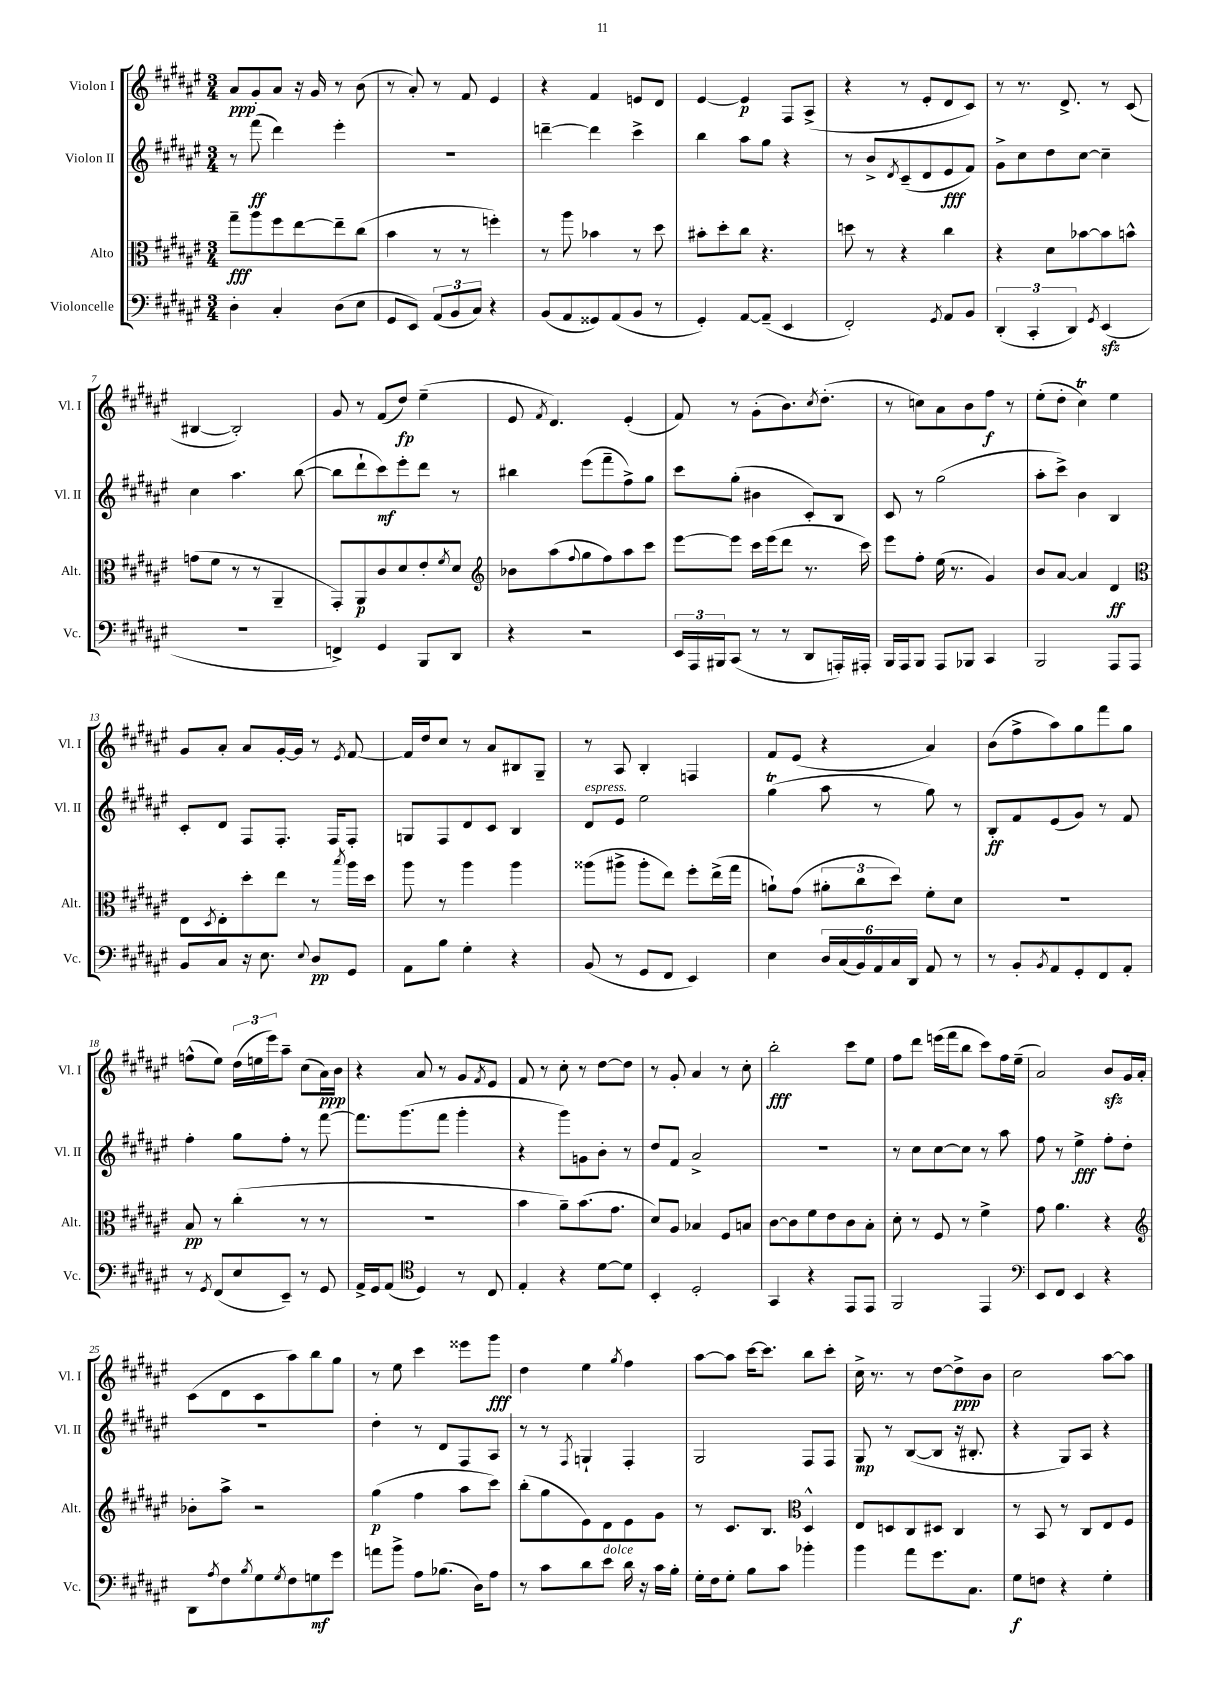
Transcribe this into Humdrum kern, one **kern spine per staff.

**kern	**dynam	**kern	**dynam	**kern	**dynam	**kern	**dynam
*part4	*part4	*part3	*part3	*part2	*part2	*part1	*part1
*staff4	*staff4	*staff3	*staff3	*staff2	*staff2	*staff1	*staff1
*I"Violoncelle	*	*I"Alto	*	*I"Violon II	*	*I"Violon I	*
*I'Vc.	*	*I'Alt.	*	*I'Vl. II	*	*I'Vl. I	*
*clefF4	*	*clefC3	*	*clefG2	*	*clefG2	*
*k[f#c#g#d#a#e#]	*	*k[f#c#g#d#a#e#]	*	*k[f#c#g#d#a#e#]	*	*k[f#c#g#d#a#e#]	*
*M3/4	*	*M3/4	*	*M3/4	*	*M3/4	*
=1	=1	=1	=1	=1	=1	=1	=1
4D#'\	.	8gg#~\L	fff	8r	.	8a#/L	ppp
.	.	8aa#\	.	(8fff#\	ff	8g#'/	.
4C#'/	.	8ff#\	.	4ddd#\)	.	8a#/J	.
.	.	[8ee#\	.	.	.	16r	.
.	.	.	.	.	.	16g#/	.
(8D#\L	.	8ee#~\]	.	4eee#'\	.	8r	.
8E#\J	.	(8cc#\J	.	.	.	(8b\	.
=2	=2	=2	=2	=2	=2	=2	=2
8GG#/L	.	4b\	.	2.r	.	8r	.
8EE#/J)	.	.	.	.	.	8a#'/)	.
(12AA#/L	.	8r	.	.	.	8r	.
12BB/	.	.	.	.	.	.	.
.	.	8r	.	.	.	8f#/	.
12C#/J)	.	.	.	.	.	.	.
4r	.	4ffn'\)	.	.	.	4e#/	.
=3	=3	=3	=3	=3	=3	=3	=3
(8BB/L	.	8r	.	[4dddn~\	.	4r	.
8AA#/	.	8aa#\	.	.	.	.	.
8GG##X/)	.	4b-X\	.	4ddd\]	.	4f#/	.
(8AA#/	.	.	.	.	.	.	.
8BB/J	.	8r	.	4ccc#^\	.	8en/L	.
8r	.	8dd#\	.	.	.	8d#/J	.
=4	=4	=4	=4	=4	=4	=4	=4
4GG#'/)	.	8b#X'\L	.	4bb\	.	[4e#/	.
.	.	8dd#'\	.	.	.	.	.
[8AA#/L	.	8cc#\J	.	8aa#\L	.	4e#/]	p
(8AA#~/J]	.	4.r	.	8gg#\J	.	.	.
4EE#/	.	.	.	4r	.	8F#/L	.
.	.	.	.	.	.	(8A#^/J	.
=5	=5	=5	=5	=5	=5	=5	=5
2FF#'/)	.	8ddn\	.	8r	.	4r	.
.	.	8r	.	8b^/L	.	.	.
.	.	.	.	8qd#/	.	.	.
.	.	4r	.	(8c#~/	.	8r	.
.	.	.	.	8d#/	.	8e#'/L	.
8qGG#/	.	.	.	.	.	.	.
8AA#/L	.	4cc#\	.	8e#/	fff	8d#/	.
8BB/J	.	.	.	8f#/J)	.	8c#/J)	.
=6	=6	=6	=6	=6	=6	=6	=6
(6DD#'/	.	4r	.	8g#^\L	.	8r	.
.	.	.	.	8cc#\	.	8.r	.
6CC#'/	.	.	.	.	.	.	.
.	.	8d#\L	.	8dd#\	.	.	.
.	.	.	.	.	.	8.d#^/	.
6DD#/)	.	.	.	.	.	.	.
.	.	[8b-X\	.	[8cc#\J	.	.	.
8qGG#/	.	.	.	.	.	.	.
(4EE#zz/	.	8b-\]	.	4cc#~\]	.	8r	.
.	.	8bn^^\J	.	.	.	(8c#/	.
!!LO:LB:g=z
=7	=7	=7	=7	=7	=7	=7	=7
2.r	.	(8gn\L	.	4cc#\	.	[4B#X/	.
.	.	8f#\J	.	.	.	.	.
.	.	8r	.	4.aa#\	.	2B#'/])	.
.	.	8r	.	.	.	.	.
.	.	4AA#~/	.	.	.	.	.
.	.	.	.	([8bb\	.	.	.
=8	=8	=8	=8	=8	=8	=8	=8
4FFn^/)	.	8GG#'/L)	.	8bb\L]	.	8g#/	.
.	.	8AA#/	p	8ddd#`\	.	8r	.
4GG#/	.	8c#/	.	8ccc#\)	mf	(8f#/L	.
.	.	8d#/	.	8eee#'\	.	8dd#/J)	fp
8BBB/L	.	8e#'/	.	8ddd#\J	.	(4ee#~\	.
.	.	8qf#/	.	.	.	.	.
8DD#/J	.	8d#/J	.	8r	.	.	.
=9	=9	=9	=9	=9	=9	=9	=9
*	*	*clefG2	*	*	*	*	*
4r	.	8b-X\L	.	4bb#X\	.	8e#/	.
.	.	.	.	.	.	8qf#/	.
.	.	(8aa#\	.	.	.	4.d#/)	.
.	.	8qqff#/	.	.	.	.	.
2r	.	8gg#\	.	(8eee#\L	.	.	.
.	.	8ff#\)	.	8fff#~\	.	.	.
.	.	8aa#\	.	8ff#^\)	.	(4e#'/	.
.	.	8ccc#\J	.	8gg#\J	.	.	.
=10	=10	=10	=10	=10	=10	=10	=10
24EE#/LL	.	[8eee#\L	.	8ccc#\L	.	8f#/)	.
24AAA#/	.	.	.	.	.	.	.
24BBB#X/J	.	.	.	.	.	.	.
(8CC#/J	.	8eee#\J]	.	(8gg#'\J	.	8r	.
8r	.	16ccc#\LL	.	4b#X\	.	(8g#'\L	.
.	.	(16eee#\J	.	.	.	.	.
8r	.	8ddd#\J	.	.	.	8.b\)	.
8DD#/L	.	8.r	.	8c#'/L)	.	.	.
.	.	.	.	.	.	8qcc#/	.
.	.	.	.	.	.	(8.dd#'\J	.
16AAAn'/L)	.	.	.	8B/J	.	.	.
16AAA#X'/JJ	.	16ccc#\)	.	.	.	.	.
=11	=11	=11	=11	=11	=11	=11	=11
16BBB/LL	.	8eee#\L	.	8c#/	.	8r	.
16AAA#/J	.	.	.	.	.	.	.
8BBB/J	.	8ff#'\J	.	8r	.	8ccn\L)	.
8AAA#/L	.	(16ee#\	.	(2gg#\	.	8a#\	.
.	.	8.r	.	.	.	.	.
8BBB-X/J	.	.	.	.	.	8b\	.
4CC#/	.	4g#/)	.	.	.	8ff#\J	f
.	.	.	.	.	.	8r	.
=12	=12	=12	=12	=12	=12	=12	=12
2BBB/	.	8b/L	.	8aa#'\L	.	(8ee#'\L	.
.	.	[8a#/J	.	8ccc#^\J)	.	8dd#'\J	.
.	.	4a#/]	.	4b\	.	4cc#T\)	.
8AAA#/L	.	4d#/	ff	4B/	.	4ee#\	.
8AAA#/J	.	.	.	.	.	.	.
!!LO:LB:g=z
=13	=13	=13	=13	=13	=13	=13	=13
*	*	*clefC3	*	*	*	*	*
8BB/L	.	8E#\L	.	8c#'/L	.	8g#/L	.
.	.	8qD#/	.	.	.	.	.
8C#/J	.	8E#'\	.	8d#/J	.	8a#'/J	.
16r	.	8dd#'\	.	8F#/L	.	8a#/L	.
8.E#\	.	.	.	.	.	.	.
.	.	8ee#\J	.	8.F#'/J	.	[16g#'/L	.
.	.	.	.	.	.	16g#/JJ]	.
8qqE#/	.	.	.	.	.	.	.
8D#/L	pp	8r	.	.	.	8r	.
.	.	.	.	16F#/KL	.	.	.
.	.	8qbb/	.	.	.	8qe#/	.
8GG#/J	.	16aa#\LL	.	8F#'/J	.	[8f#/	.
.	.	16dd#\JJ	.	.	.	.	.
=14	=14	=14	=14	=14	=14	=14	=14
8AA#\L	.	8aa#\	.	8Gn/L	.	16f#/LL]	.
.	.	.	.	.	.	16dd#/J	.
8B\J	.	8r	.	8F#/	.	8cc#/J	.
4G#'\	.	4aa#\	.	8d#/	.	8r	.
.	.	.	.	8c#/J	.	8a#/L	.
4r	.	4aa#\	.	4B/	.	8B#X/	.
.	.	.	.	.	.	8G#~/J	.
=15	=15	=15	=15	=15	=15	=15	=15
!	!	!	!	!LO:TX:a:i:t=espress.	!	!	!
(8BB/	.	(8aa##X\L	.	8d#/L	.	8r	.
8r	.	8aa#X^\J	.	8e#/J	.	8A#/	.
8GG#/L	.	8aa#'\L	.	2ee#\	.	4B'/	.
8FF#/J	.	8ee#\J)	.	.	.	.	.
4EE#/)	.	8ff#'\L	.	.	.	4Fn/	.
.	.	(16ee#^\L	.	.	.	.	.
.	.	16gg#\JJ	.	.	.	.	.
=16	=16	=16	=16	=16	=16	=16	=16
4E#\	.	8an`\L)	.	(4gg#T\	.	8f#/L	.
.	.	(8g#\J	.	.	.	(8e#/J	.
24D#/LL	.	12a#X'\L	.	8aa#\	.	4r	.
(24C#/	.	.	.	.	.	.	.
24BB/)	.	12cc#\	.	.	.	.	.
24AA#/	.	.	.	8r	.	.	.
24C#/	.	12dd#\J)	.	.	.	.	.
24DD#/JJ	.	.	.	.	.	.	.
8AA#/	.	8f#'\L	.	8gg#\)	.	4a#/)	.
8r	.	8d#\J	.	8r	.	.	.
=17	=17	=17	=17	=17	=17	=17	=17
8r	.	2.r	.	8B'/L	ff	(8b\L	.
8BB'/L	.	.	.	8f#/	.	8ff#^\	.
8qBB/	.	.	.	.	.	.	.
8AA#/	.	.	.	(8e#/	.	8aa#\)	.
8GG#'/	.	.	.	8g#/J)	.	8gg#\	.
8FF#/	.	.	.	8r	.	8fff#\	.
8AA#'/J	.	.	.	8f#/	.	8gg#\J	.
!!LO:LB:g=z
=18	=18	=18	=18	=18	=18	=18	=18
8r	.	8B/	pp	4ff#'\	.	(8ffn^^\L	.
8qGG#/	.	.	.	.	.	.	.
(8FF#/L	.	8r	.	.	.	8ee#\J)	.
8E#/	.	(4cc#'\	.	8gg#\L	.	(24dd#\LL	.
.	.	.	.	.	.	24een\	.
.	.	.	.	.	.	24eee#\J)	.
8EE#~/J)	.	.	.	8ff#'\J	.	8aa#~\J	.
8r	.	8r	.	8r	.	(8cc#\L	.
8GG#/	.	8r	.	[8fff#\	.	16a#\L)	ppp
.	.	.	.	.	.	16b\JJ	.
=19	=19	=19	=19	=19	=19	=19	=19
16AA#^/LL	.	2.r	.	8.fff#\L]	.	4r	.
16GG#/J	.	.	.	.	.	.	.
(8AA#/J	.	.	.	.	.	.	.
.	.	.	.	(8.ggg#\	.	.	.
*clefC4	*	*	*	*	*	*	*
4D#/)	.	.	.	.	.	8a#/	.
.	.	.	.	8fff#\J	.	8r	.
8r	.	.	.	4ggg#'\	.	8g#/L	.
.	.	.	.	.	.	8qf#/	.
8C#/	.	.	.	.	.	8e#/J	.
=20	=20	=20	=20	=20	=20	=20	=20
4E#'/	.	4b\	.	4r	.	8f#/	.
.	.	.	.	.	.	8r	.
4r	.	8a#~\L)	.	8ggg#\L)	.	8cc#'\	.
.	.	(8.b\	.	8gn\	.	8r	.
[8d#\L	.	.	.	8b'\J	.	[8dd#\L	.
.	.	8.g#\J	.	.	.	.	.
8d#\J]	.	.	.	8r	.	8dd#\J]	.
=21	=21	=21	=21	=21	=21	=21	=21
4BB'/	.	8d#/L)	.	8dd#/L	.	8r	.
.	.	8A#/J	.	8f#/J	.	8g#'/	.
2D#'/	.	4B-X/	.	2a#^/	.	4a#/	.
.	.	8F#/L	.	.	.	8r	.
.	.	8Bn/J	.	.	.	8cc#'\	.
=22	=22	=22	=22	=22	=22	=22	=22
4GG#/	.	[8c#\L	.	2.r	.	2bb'\	fff
.	.	8c#\]	.	.	.	.	.
4r	.	8f#\	.	.	.	.	.
.	.	8e#\	.	.	.	.	.
8EE#/L	.	8c#\	.	.	.	8ccc#\L	.
8EE#/J	.	8B'\J	.	.	.	8ee#\J	.
=23	=23	=23	=23	=23	=23	=23	=23
2FF#/	.	8d#'\	.	8r	.	8ff#\L	.
.	.	8r	.	8cc#\L	.	8ddd#\J	.
.	.	8F#/	.	[8cc#\	.	(16eeen\LL	.
.	.	.	.	.	.	16fff#\J	.
.	.	8r	.	8cc#\J]	.	8bb\J	.
4EE#/	.	4f#^\	.	8r	.	8ccc#\L)	.
.	.	.	.	8aa#\	.	16ff#\L	.
.	.	.	.	.	.	(16ee#~\JJ	.
=24	=24	=24	=24	=24	=24	=24	=24
*clefF4	*	*	*	*	*	*	*
8EE#/L	.	8g#\	.	8ff#\	.	2a#/)	.
8FF#/J	.	4.a#\	.	8r	.	.	.
4EE#/	.	.	.	4ee#^\	fff	.	.
4r	.	4r	.	8ff#'\L	.	8bzz/L	.
.	.	.	.	8dd#'\J	.	16g#/L	.
.	.	.	.	.	.	16a#'/JJ	.
!!LO:LB:g=z
=25	=25	=25	=25	=25	=25	=25	=25
*	*	*clefG2	*	*	*	*	*
8DD#\L	.	8b-X'\L	.	2.r	.	(8c#\L	.
8qA#/	.	.	.	.	.	.	.
8F#\	.	8aa#^\J	.	.	.	8d#\	.
8qB/	.	.	.	.	.	.	.
8G#\	.	2r	.	.	.	8c#\	.
8qG#/	.	.	.	.	.	.	.
8F#\	.	.	.	.	.	8aa#\)	.
8Gn\	mf	.	.	.	.	8bb\	.
8g#\J	.	.	.	.	.	8gg#\J	.
=26	=26	=26	=26	=26	=26	=26	=26
8an\L	.	(4gg#\	p	4dd#'\	.	8r	.
8b^\J	.	.	.	.	.	8ee#\	.
8A#\L	.	4ff#\	.	8r	.	4ccc#\	.
(8.B-X\J	.	.	.	8d#/L	.	.	.
.	.	8aa#\L	.	8F#/	.	8eee##X\L	.
16D#\KL)	.	.	.	.	.	.	.
8A#\J	.	8ccc#\J)	.	8A#/J	.	8ggg#\J	fff
=27	=27	=27	=27	=27	=27	=27	=27
8r	.	(8bb'\L	.	8r	.	4dd#\	.
8c#\L	.	8gg#\	.	8r	.	.	.
.	.	.	.	8qF#/	.	.	.
8d#\	.	8e#\)	.	4Gn`/	.	4ee#\	.
!LO:TX:a:i:t=dolce	!	!	!	!	!	!	!
8e#\J	.	8d#\	.	.	.	.	.
.	.	.	.	.	.	8qgg#/	.
16d#\	.	8e#\	.	4F#'/	.	4ff#\	.
16r	.	.	.	.	.	.	.
16c#\LL	.	8g#\J	.	.	.	.	.
16B'\JJ	.	.	.	.	.	.	.
=28	=28	=28	=28	=28	=28	=28	=28
16G#'\LL	.	8r	.	2G#/	.	[8aa#\L	.
16F#\J	.	.	.	.	.	.	.
8G#'\J	.	8.c#/L	.	.	.	8aa#\J]	.
8B\L	.	.	.	.	.	[16ccc#\KL	.
.	.	8.B/J	.	.	.	8.ccc#\J]	.
8c#\J	.	.	.	.	.	.	.
*	*	*clefC3	*	*	*	*	*
4b-X'\	.	4D#^^/	.	8F#/L	.	8bb\L	.
.	.	.	.	8F#/J	.	8ccc#'\J	.
=29	=29	=29	=29	=29	=29	=29	=29
4b\	.	8E#/L	.	8G#/	mp	16cc#^\	.
.	.	.	.	.	.	8.r	.
.	.	8Dn/	.	8r	.	.	.
8a#\L	.	8C#/	.	([8B/L	.	8r	.
8.g#\	.	8D#X/J	.	8B/J]	.	[8dd#\L	.
.	.	4C#/	.	16r	.	8dd#^\]	ppp
8.C#\J	.	.	.	8.B#X'/	.	.	.
.	.	.	.	.	.	8b\J	.
=30	=30	=30	=30	=30	=30	=30	=30
8G#\L	f	8r	.	4r	.	2cc#\	.
8Fn\J	.	8BB/	.	.	.	.	.
4r	.	8r	.	8G#/L)	.	.	.
.	.	8C#/L	.	8A#/J	.	.	.
4G#'\	.	8E#/	.	4r	.	[8aa#\L	.
.	.	8F#/J	.	.	.	8aa#\J]	.
==	==	==	==	==	==	==	==
*-	*-	*-	*-	*-	*-	*-	*-
